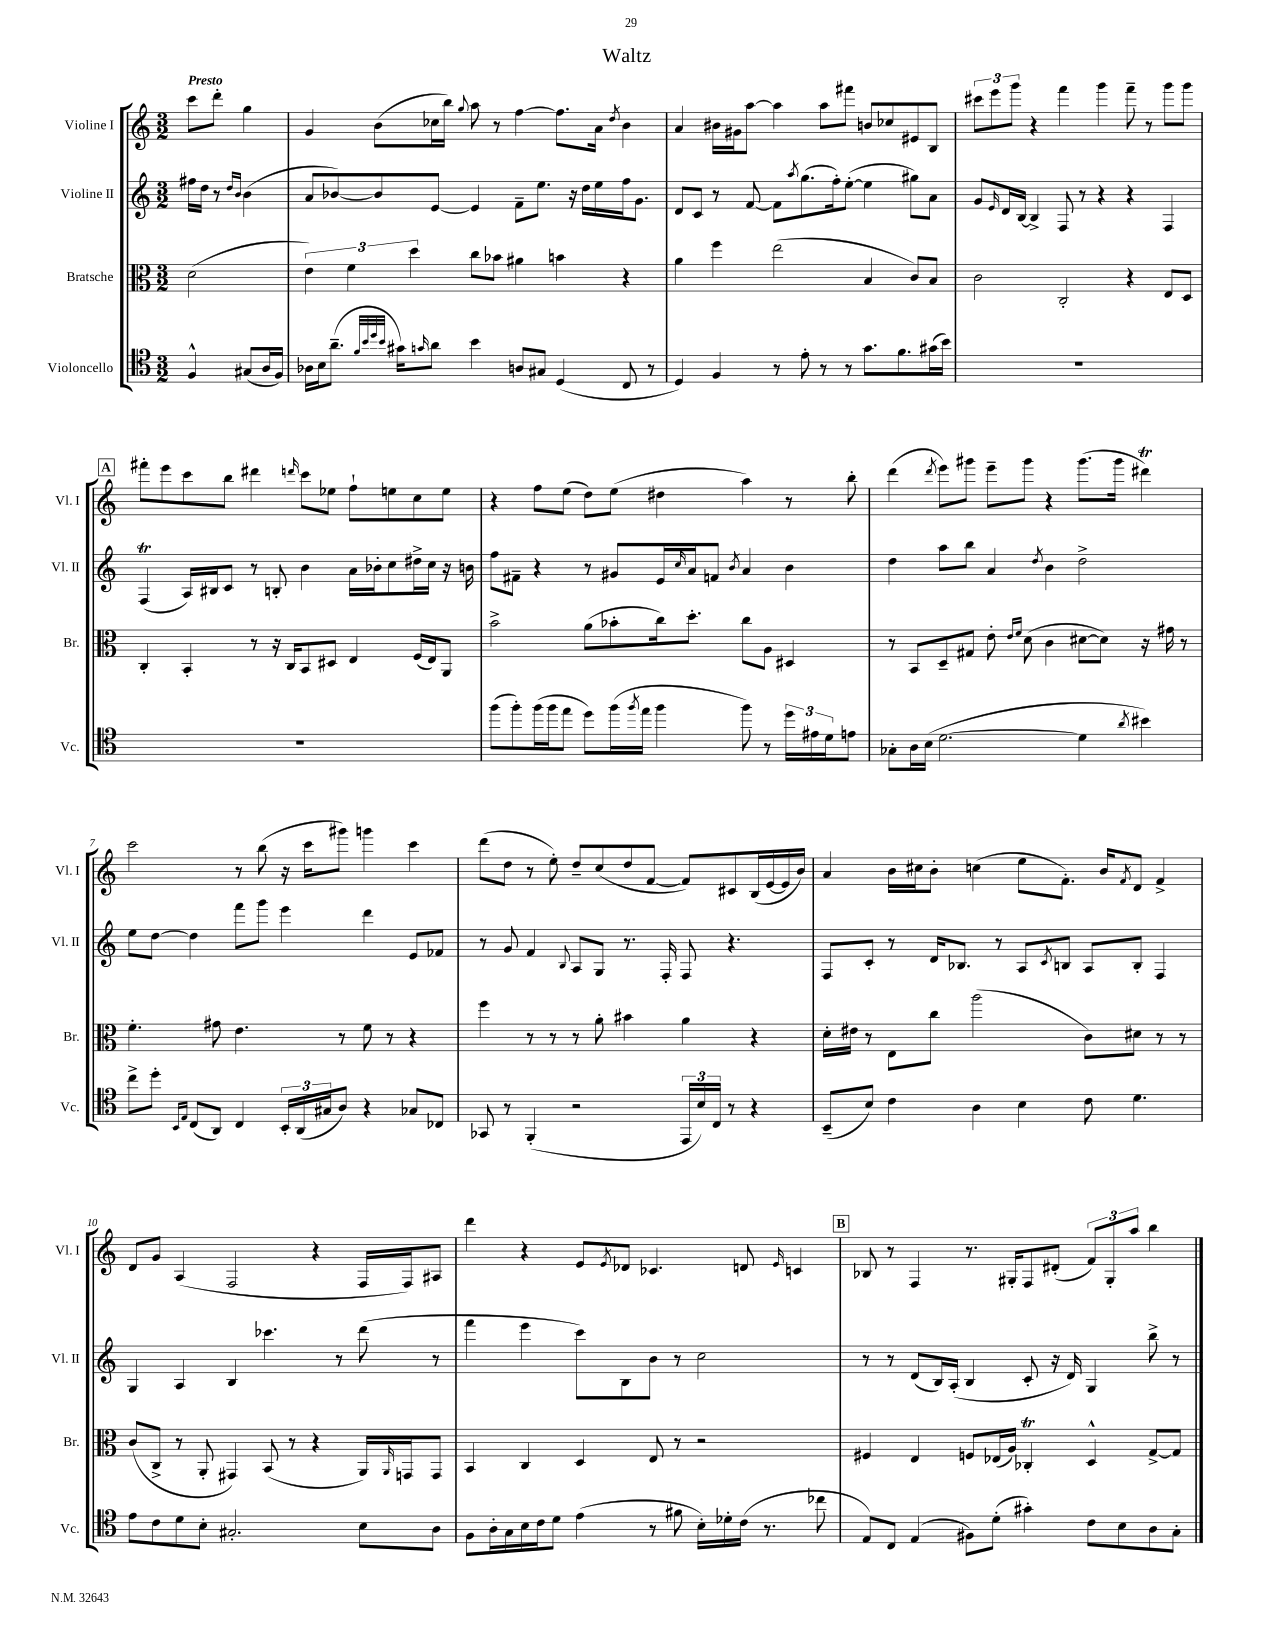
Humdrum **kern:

**kern	**kern	**kern	**kern
*part4	*part3	*part2	*part1
*staff4	*staff3	*staff2	*staff1
*I"Violoncello	*I"Bratsche	*I"Violine II	*I"Violine I
*I'Vc.	*I'Br.	*I'Vl. II	*I'Vl. I
*clefC4	*clefC3	*clefG2	*clefG2
*k[]	*k[]	*k[]	*k[]
*M3/2	*M3/2	*M3/2	*M3/2
=	=	=	=
!	!	!	!LO:TX:a:B:t=Presto
4F^^/	(2d\	16ff#X\LL	8ccc\L
.	.	16dd\JJ	.
.	.	8r	8ddd'\J
.	.	16qqdd/LL	.
.	.	16qqb/JJ	.
(8G#X/L	.	(4b\	4gg\
16A/L	.	.	.
16F/JJ)	.	.	.
=1	=1	=1	=1
16A-X\LL	6e\)	8a/L	4g/
16B\J	.	.	.
(8.a~\J	.	[8b-X/)	.
.	6f\	.	.
.	.	8b-/]	(8b\L
32qqf/LLL	.	.	.
32qqb/	.	.	.
32qqdd/	.	.	.
32qqb/JJJ	.	.	.
16g#X\KL)	.	.	.
.	6dd\	.	.
16qqgn/	.	.	.
8a\J	.	[8e/J	16cc-X\L
.	.	.	16bb\JJ)
.	.	.	8qqgg/
4b\	8cc\L	4e/]	8aa\
.	8b-X\J	.	8r
8An/L	4a#X\	8f~\L	[4ff\
8G#X/J	.	8.ee\J	.
(4D/	4bn\	.	8.ff\L]
.	.	16r	.
.	.	16dd\LL	.
.	.	16ee\	16a\Jk
.	.	.	8qdd/
8C/	4r	16ff\J	4b\
.	.	8.g\J	.
8r	.	.	.
=2	=2	=2	=2
4D/)	4a\	8d/L	4a/
.	.	8c/J	.
4F/	4ff\	8r	16b#X\LL
.	.	.	16g#X\J
.	.	[8f/	[8aa\J
8r	(2ee\	8f\L]	4aa\]
.	.	8qaa/	.
8e'\	.	(8.gg\	.
8r	.	.	8aa\L
.	.	16ff'\k)	.
8r	.	([8ee'\J	8fff#X\J
8.g\L	4B/	4ee\]	8bn/L
.	.	.	8cc-X/
8.f\	.	.	.
.	8c/L)	8gg#X\L)	8e#X/
(16g#X\L	8B/J	8a\J	8B/J
16b\JJ)	.	.	.
=3	=3	=3	=3
1.r	2c\	8g/L	12ccc#X\L
.	.	.	12eee\
.	.	16qqe/	.
.	.	16d/L	.
.	.	.	12ggg\J
.	.	[16B/JJ	.
.	.	4B^/]	4r
.	2C'/	8F/	4fff\
.	.	8r	.
.	.	4r	4ggg\
.	4r	4r	8fff~\
.	.	.	8r
.	8E/L	4F/	8ggg\L
.	8D/J	.	8ggg\J
!!LO:LB:g=z
!!LO:REH:place=s1:t=A
=4	=4	=4	=4
1.r	4C'/	(4FT/	8fff#X'\L
.	.	.	8eee\
.	4BB'/	16A/LL)	8ccc\
.	.	16B#X/J	.
.	.	8c/J	8bb\J
.	8r	8r	4ddd#X\
.	16r	8Bn'/	.
.	16C/KL	.	.
.	.	.	16qqdddn/
.	8BB/	4b\	8ccc\L
.	8D#X/J	.	8ee-X\J
.	4E/	16a\LL	8ff`\L
.	.	16b-X'\J	.
.	.	8cc\	8een\
.	(16F/LL	16dd#X^\L	8cc\
.	16E/J)	16cc\JJ	.
.	8AA/J	16r	8ee\J
.	.	16bn\	.
=5	=5	=5	=5
(8ff\L	2b^\	8ff\L	4r
8ff'\)	.	8f#X~\J	.
(16ff\L	.	4r	8ff\L
16ff\J	.	.	.
8ee\J	.	.	(8ee\J
8dd\L)	(8a\L	8r	8dd\L)
(16ff\L	8b-X'\	8g#X/L	(8ee\J
8qff/	.	.	.
16ee\JJ	.	.	.
4ff\	16cc\k)	16e/L	4dd#X\
.	.	16qqcc/	.
.	8.dd'\J	16a/J	.
.	.	8fn/J	.
.	.	8qb/	.
8ff\)	8cc\L	4a/	4aa\)
8r	8A\J	.	.
24dd\LL	4D#X/	4b\	8r
24e#X\	.	.	.
24d\J	.	.	.
8en\J	.	.	8bb'\
=6	=6	=6	=6
8G-X'\L	8r	4dd\	(4ddd\
16A\L	8BB/L	.	.
(16B\JJ	.	.	.
.	.	.	8qddd/
[2.d\	8D~/	8aa\L	8eee\L)
.	8G#X/J	8bb\J	8ggg#X\J
.	8e'\	4a/	8eee~\L
.	16qqe/LL	.	.
.	16qqf/JJ	.	.
.	(8d\	.	8ggg#\J
.	.	8qdd/	.
.	4c\	4b\	4r
4d\]	[8d#X\L	2dd^\	(8.ggg#\L
.	8d#\J])	.	.
.	.	.	16ggg#\Jk
8qa/	.	.	.
4b#X\)	16r	.	4ddd#Xt\)
.	16g#X\	.	.
.	8r	.	.
!!LO:LB:g=z
=7	=7	=7	=7
8cc^\L	4.f'\	8ee\L	2ccc\
8dd'\J	.	[8dd\J	.
16qqBB/LL	.	.	.
16qqE/JJ	.	.	.
(8C/L	.	4dd\]	.
8AA/J)	8g#X\	.	.
4C/	4.e\	8fff\L	8r
.	.	8ggg\J	(8bb\
24BB'/LL	.	4eee\	16r
(24AA/	.	.	.
.	.	.	16ccc\KL
24G#X/J	.	.	.
8A/J)	8r	.	8ggg#X\J)
4r	8f\	4ddd\	4gggn\
.	8r	.	.
8G-X/L	4r	8e/L	4ccc\
8C-X/J	.	8f-X/J	.
=8	=8	=8	=8
8GG-X/	4ff\	8r	(8ddd\L
8r	.	8g/	8dd\J
(4FF'/	8r	4f/	8r
.	8r	.	8ee'\)
.	.	8qqB/	.
2r	8r	8A/L	8dd~/L
.	8a'\	8G/J	(8cc/
.	4b#X\	8.r	8dd/
.	.	.	[8f/J
.	.	16F'/	.
24EE/LL	4a\	8F/	8f/L])
24B/)	.	.	.
24C/JJ	.	.	.
8r	.	4.r	8c#X/
4r	4r	.	(16B/L
.	.	.	[16e/
.	.	.	16e/]
.	.	.	16b/JJ)
=9	=9	=9	=9
(8BB~/L	16d'\LL	8F/L	4a/
.	16e#X\JJ	.	.
8B/J)	8r	8c'/J	.
4c\	8E\L	8r	16b\LL
.	.	.	16cc#X\J
.	8cc\J	16d/KL	8b'\J
.	.	8.B-X/J	.
4A\	(2aa\	.	(4ccn\
.	.	8r	.
4B\	.	8A/L	8ee\L
.	.	8qc/	.
.	.	8Bn/J	8.f'\J)
8c\	8c\L)	8A/L	.
.	.	.	16b/KL
.	.	.	8qf/
4.d\	8d#X\J	8B'/J	8d/J
.	8r	4F/	4f^/
.	8r	.	.
!!LO:LB:g=z
=10	=10	=10	=10
8e\L	(8c/L	4G/	8d/L
8c\	8C^/J	.	8g/J
8d\	8r	4A/	(4A/
8B'\J	8AA'/	.	.
2.G#X'/	4GG#X/)	4B/	2F/
.	(8BB/	4.ccc-X\	.
.	8r	.	.
.	4r	.	4r
.	.	8r	.
8B\L	16AA/LL)	(8ddd\	16F/LL
.	16qqAA/	.	.
.	16GGn/J	.	16F/J)
8A\J	8GG/J	8r	8A#X/J
=11	=11	=11	=11
8F\L	4BB/	4fff\	4ddd\
16A'\L	.	.	.
16G\	.	.	.
16B\	4C/	4eee\	4r
16c\J	.	.	.
8d\J	.	.	.
(4e\	4D/	8ccc\L)	8e/L
.	.	.	8qe/
.	.	8B\	8d-X/J
8r	8E/	8b\J	4.c-X/
8f#X\	8r	8r	.
16B'\LL)	2r	2cc\	.
16d-X'\	.	.	.
(16c\JJ	.	.	8dn/
8.r	.	.	.
.	.	.	16qqe/
.	.	.	4cn/
8cc-X\	.	.	.
!!LO:REH:place=s1:t=B
=12	=12	=12	=12
8E/L)	4F#X/	8r	8B-X/
8C/J	.	8r	8r
(4E/	4E/	(8d/L	4F/
.	.	16B/L)	.
.	.	(16A'/JJ	.
8F#X\L)	8Fn/L	4B/	8.r
(8d'\J	(16E-X/L	.	.
.	16A/JJ)	.	16G#X'/KL
4g#X'\)	4C-XT'/	8c'/	8F/
.	.	16r	(8d#X'/J
.	.	16d/)	.
8c\L	4D^^/	4G/	12f/L)
.	.	.	12G#'/
8B\	.	.	.
.	.	.	12aa/J
8A\	[8G^/L	8bb^\	4bb\
8G'\J	8G/J]	8r	.
==	==	==	==
*-	*-	*-	*-
